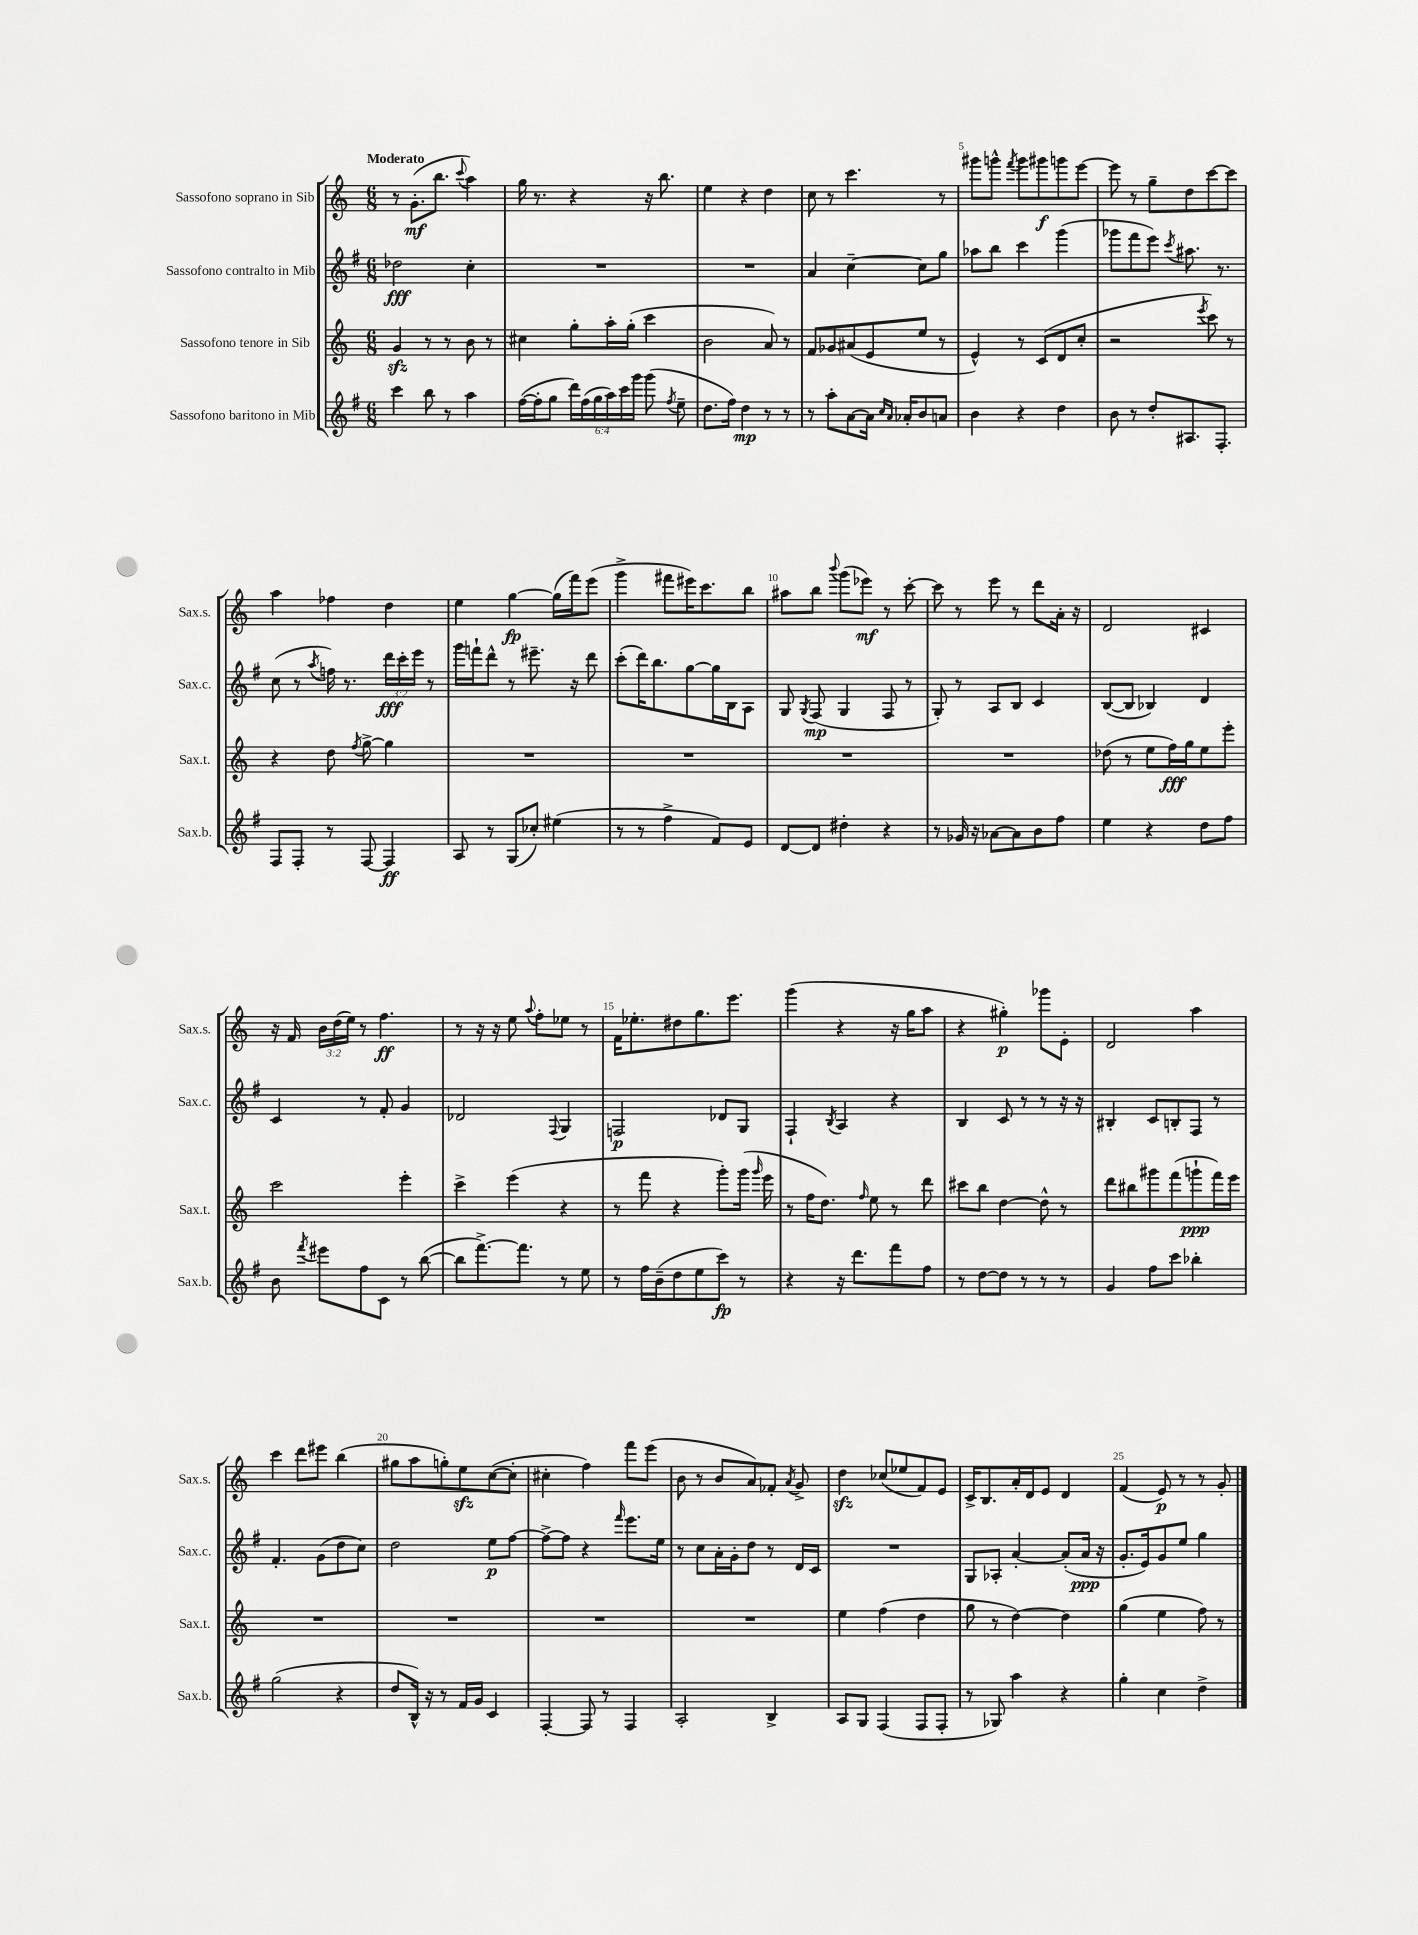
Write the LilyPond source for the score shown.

<<
\new StaffGroup <<
\new Staff = "s0" \with { instrumentName = "Sassofono soprano in Sib" shortInstrumentName = "Sax.s." } {
    \clef treble \key c \major \numericTimeSignature \time 6/8 \override Staff.TupletNumber.text = #tuplet-number::calc-fraction-text \tempo "Moderato"
    \autoBeamOff r8 g'8.[-.\mf( b''8.] \appoggiatura { c'''8 } a''4) |
    g''16 r8. r4 r16 b''8. |
    e''4 r4 d''4 |
    c''8 r8 c'''4. r8 |
    gis'''8[ g'''8]-^ \acciaccatura { f'''8 } g'''8[ gis'''8\f g'''8 e'''8]~ |
    e'''8 r8 g''8[-- d''8 c'''8~ c'''8] |
    a''4 fes''4 d''4 |
    e''4 g''4~\fp g''16[( f'''16) e'''8]( |
    g'''4-> fis'''8[ eis'''16) c'''8. b''8] |
    ais''8[ b''8] \appoggiatura { b'''8 } g'''8[( ees'''8]\mf) r8 c'''8~-. |
    c'''8 r8 e'''8 r8 d'''8[ a'16]-. r16 |
    d'2 cis'4 |
    r16 f'16 \tuplet 3/2 { b'16[ d''16( e''16]) } r8 f''4.\ff |
    r8 r16 r16 e''8 \appoggiatura { a''8 } f''8[-. ees''8] r8 |
    f'16[ ees''8.-. dis''8 g''8. e'''8.] |
    g'''4( r4 r16 g''16[ a''8] |
    r4 gis''4-.\p) ges'''8[ e'8]-. |
    d'2 a''4 |
    c'''4 d'''8[ eis'''8] b''4( |
    gis''8[ a''8 g''8-.) e''8\sfz c''8~( c''8]-. |
    cis''4-. f''4) f'''8[ e'''8]( |
    b'8 r8 b'8[ a'8) fes'8]-. \acciaccatura { a'8 } g'8-> |
    d''4\sfz ces''8[( ees''8 f'8) e'8] |
    c'16[-> b8. a'16-. d'16 e'8] d'4 |
    f'4( e'8\p) r8 r8 g'8-. \bar "|." |
}
\new Staff = "s1" \with { instrumentName = "Sassofono contralto in Mib" shortInstrumentName = "Sax.c." } {
    \clef treble \key g \major \numericTimeSignature \time 6/8 \override Staff.TupletNumber.text = #tuplet-number::calc-fraction-text
    \autoBeamOff des''2\fff c''4-. |
    R2. |
    R2. |
    a'4 c''4~-- c''8[ g''8] |
    aes''8[ b''8] c'''4 g'''4( |
    ges'''8[ fis'''8 e'''8]) \acciaccatura { c'''8 } ais''8. r8. |
    c''8( r8 \acciaccatura { a''8 } f''16) r8. \tuplet 3/2 { d'''16[\fff c'''16-. e'''16] } r8 |
    g'''16[ f'''16-! d'''8]-^ r8 eis'''8.-- r16 d'''8 |
    c'''8[-.( d'''16) b''8. g''8~ g''16 b16 a8] |
    g8 \acciaccatura { g8 } fis8\mp( g4 fis8 r8 |
    g8-.) r8 a8[ b8] c'4 |
    b8[~( b8] bes4) d'4 |
    c'4 r8 fis'8-. g'4 |
    des'2 \appoggiatura { fis8 } g4 |
    f2\p des'8[ g8] |
    fis4-! \acciaccatura { b8 } a4 r4 |
    b4 c'8 r8 r8 r16 r16 |
    bis4-. c'8[ b8-. fis8] r8 |
    fis'4.-. g'8[( d''8 c''8]) |
    d''2 e''8[\p fis''8]~ |
    fis''8[~-> fis''8] r4 \grace { fis'''16 } e'''8.[ e''16] |
    r8 c''8[ a'16-. g'16-. d''8] r8 d'16[ c'16] |
    R2. |
    g8[ aes8]-. a'4~-. a'8[-.( a'16]\ppp r16 |
    g'8.[-. e'16) g'8 e''8] g''4 \bar "|." |
}
\new Staff = "s2" \with { instrumentName = "Sassofono tenore in Sib" shortInstrumentName = "Sax.t." } {
    \clef treble \key c \major \numericTimeSignature \time 6/8
    \autoBeamOff g'4\sfz r8 r8 b'8 r8 |
    cis''4 g''8[-. a''16-. g''16]-.( c'''4 |
    b'2 a'8) r8 |
    f'8[ ges'8 ais'8( e'8 e''8] r8 |
    e'4-^) r8 c'8[( d'8 c''8]-. |
    r2 \acciaccatura { e'''8 } c'''8) r8 |
    r4 d''8 \acciaccatura { f''8 } g''8~-> g''4 |
    R2. |
    R2. |
    R2. |
    R2. |
    des''8( r8 e''8[ f''16\fff) g''16 e''8 e'''8]-. |
    c'''2 e'''4-. |
    c'''4-> e'''4( r4 |
    r8 f'''8 r4 g'''8[-.) g'''16]( \grace { g'''16 } e'''16 |
    r8 f''16[ d''8.]) \grace { f''16 } e''8 r8 d'''8 |
    cis'''8[ b''8] d''4~ d''8-^ r8 |
    d'''8[ bis''8 gis'''8 f'''8( g'''8-!\ppp f'''16) e'''16] |
    R2. |
    R2. |
    R2. |
    R2. |
    e''4 f''4( d''4 |
    g''8 r8 d''4~) d''4 |
    g''4( e''4 f''8) r8 \bar "|." |
}
\new Staff = "s3" \with { instrumentName = "Sassofono baritono in Mib" shortInstrumentName = "Sax.b." } {
    \clef treble \key g \major \numericTimeSignature \time 6/8 \override Staff.TupletNumber.text = #tuplet-number::calc-fraction-text
    \autoBeamOff c'''4 b''8 r8 a''4 |
    fis''16[~( fis''16-. g''8] \tuplet 6/4 { d'''16[) fis''16( g''16 a''16) c'''16 g'''16] } g'''8( \acciaccatura { fis''8 } e''8-- |
    d''8.[ fis''16]) d''4\mp r8 r8 |
    r8 a''8[-. a'8~ a'16] \grace { c''16[ a'16] } aes'16[-. b'8 a'8] |
    b'4 r4 d''4 |
    b'8 r8 d''8[-. ais8. fis8.]-. |
    fis8[ fis8]-. r8 fis8~ fis4\ff |
    a8 r8 g8[( ces''8]-.) eis''4( |
    r8 r8 fis''4-> fis'8[) e'8] |
    d'8[~ d'8] dis''4-. r4 |
    r8 ges'16 r16 aes'8[~ aes'8 b'8 fis''8] |
    e''4 r4 d''8[ fis''8] |
    b'8 \acciaccatura { fis'''8 } eis'''8[ fis''8 c'8] r8 b''8~( |
    b''8[ fis'''8.~->) fis'''8.] r8 e''8 |
    r8 fis''16[ b'16--( d''8 e''8 c'''8]\fp) r8 |
    r4 r16 d'''8.[ fis'''8 fis''8] |
    r8 d''8[~ d''8] r8 r8 r8 |
    g'4 fis''8[ c'''8] bes''4-. |
    g''2( r4 |
    d''8[ b16]-^) r16 r8 fis'16[ g'16] c'4 |
    fis4~-. fis8 r8 fis4 |
    a2-. b4-> |
    a8[ g8] fis4( fis8[ fis8]-. |
    r8 ges8) a''4 r4 |
    g''4-. c''4 d''4-> \bar "|." |
}
>>
>>
\layout { \context { \Score \override BarNumber.break-visibility = ##(#f #t #t) barNumberVisibility = #(every-nth-bar-number-visible 5) } }
